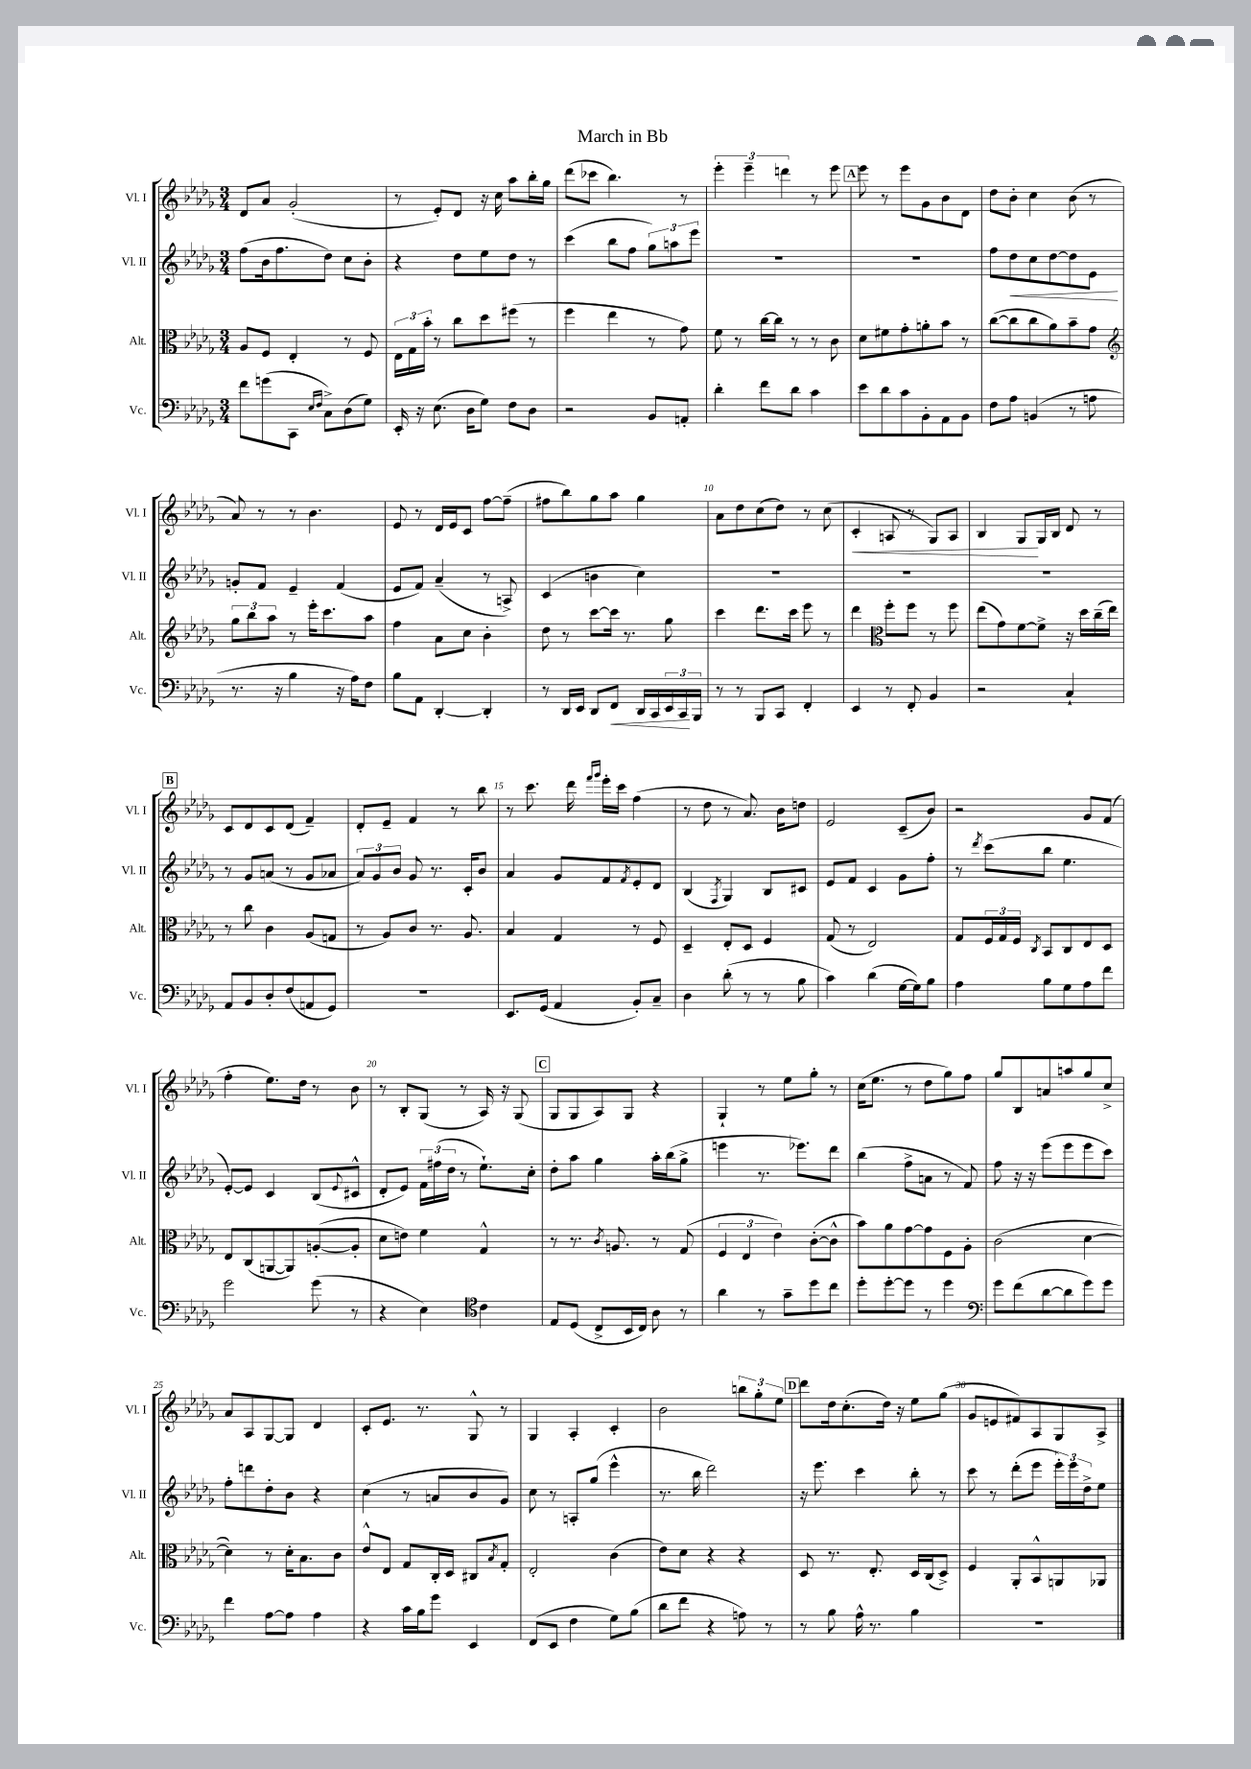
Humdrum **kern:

**kern	**dynam	**kern	**kern	**dynam	**kern	**dynam
*part4	*part4	*part3	*part2	*part2	*part1	*part1
*staff4	*staff4	*staff3	*staff2	*staff2	*staff1	*staff1
*I"Vc.	*	*I"Alt.	*I"Vl. II	*	*I"Vl. I	*
*I'Vc.	*	*I'Alt.	*I'Vl. II	*	*I'Vl. I	*
*clefF4	*	*clefC3	*clefG2	*	*clefG2	*
*k[b-e-a-d-g-]	*	*k[b-e-a-d-g-]	*k[b-e-a-d-g-]	*	*k[b-e-a-d-g-]	*
*M3/4	*	*M3/4	*M3/4	*	*M3/4	*
=1	=1	=1	=1	=1	=1	=1
8f\L	.	8A-/L	(8ff\L	.	8d-/L	.
(8gn\	.	8F/J	16b-\k	.	8a-/J	.
.	.	.	8.ff\	.	.	.
8CC\J	.	4E-'/	.	.	(2g-'/	.
16qqE-/LL	.	.	.	.	.	.
16qqF/JJ	.	.	.	.	.	.
8C^\L)	.	.	8dd-\J)	.	.	.
(8D-\	.	8r	8cc\L	.	.	.
8G-\J)	.	8F/	8b-'\J	.	.	.
=2	=2	=2	=2	=2	=2	=2
16EE-'/	.	24E-\LL	4r	.	8r	.
.	.	24G-\	.	.	.	.
16r	.	.	.	.	.	.
.	.	24b-'\JJ	.	.	.	.
(8.E-\	.	8r	.	.	8e-'/L)	.
.	.	8cc\L	8dd-\L	.	8d-/J	.
16D-\KL	.	.	.	.	.	.
8G-\J)	.	8dd-\	8ee-\	.	16r	.
.	.	.	.	.	16cc\	.
8F\L	.	(8ff#X\J	8dd-\J	.	8aa-\L	.
8D-\J	.	8r	8r	.	16bb-'\L	.
.	.	.	.	.	16gg-\JJ	.
=3	=3	=3	=3	=3	=3	=3
2r	.	4ff\	(4ccc\	.	(8ddd-\L	.
.	.	.	.	.	8ccc-X\J	.
.	.	4ee-\	8bb-\L	.	4.bb-\)	.
.	.	.	8ff\J	.	.	.
8BB-/L	.	8r	12gg-\L)	.	.	.
.	.	.	12aan\	.	.	.
8AAn'/J	.	8g-\)	.	.	8r	.
.	.	.	12eee-\J	.	.	.
=4	=4	=4	=4	=4	=4	=4
4d-'\	.	8f\	2.r	.	6eee-'\	.
.	.	8r	.	.	.	.
.	.	.	.	.	6eee-~\	.
8f\L	.	[16cc\LL	.	.	.	.
.	.	16cc\JJ]	.	.	.	.
.	.	.	.	.	6dddn\	.
8d-\J	.	8r	.	.	.	.
4c\	.	8r	.	.	8r	.
.	.	8c\	.	.	8eee-\	.
!!LO:REH:place=s1:t=A
=5	=5	=5	=5	=5	=5	=5
8e-\L	.	8d-\L	2.r	.	8eee-\	.
8d-\	.	8f#X\	.	.	8r	.
8c\	.	8g-'\	.	.	8eee-\L	.
8BB-'\	.	8an'\	.	.	8g-\	.
8AA-\	.	8b-\J	.	.	8b-\	.
8BB-\J	.	8r	.	.	8d-\J	.
=6	=6	=6	=6	=6	=6	=6
8F\L	.	([8cc\L	8ff\L	.	8dd-\L	.
!	!	!	!	!LO:HP:b	!	!
8A-\J	.	8cc\]	8dd-\	<	8b-'\J	.
(4BBn/	.	8cc\	8cc\	.	4cc\	.
.	.	8a-\)	[8dd-\	.	.	.
8r	.	8b-~\	8dd-\]	.	(8b-\	.
8An\	.	8g-\J	8e-\J	.	8r	.
.	.	.	.	[	.	.
!!LO:LB:g=z
=7	=7	=7	=7	=7	=7	=7
*	*	*clefG2	*	*	*	*
8.r	.	12gg-\L	8gn'/L	.	8a-/)	.
.	.	12bb-\	.	.	.	.
.	.	.	8f/J	.	8r	.
.	.	12aa-\J	.	.	.	.
16r	.	.	.	.	.	.
4B-\	.	8r	4e-~/	.	8r	.
.	.	16eee-'\KL	.	.	4.b-\	.
.	.	8.ccc\	.	.	.	.
16r	.	.	(4f/	.	.	.
16A-\KL)	.	.	.	.	.	.
8F\J	.	8aa-\J	.	.	.	.
=8	=8	=8	=8	=8	=8	=8
8B-\L	.	4ff\	8e-/L	.	8e-/	.
8AA-\J	.	.	8f/J)	.	8r	.
[4DD-'/	.	8a-\L	(4a-~/	.	16d-/LL	.
.	.	.	.	.	16e-/J	.
.	.	8cc\J	.	.	8c/J	.
4DD-'/]	.	4b-'\	8r	.	[8ff\L	.
.	.	.	8An^/)	.	(8ff~\J]	.
=9	=9	=9	=9	=9	=9	=9
8r	.	8dd-\	(4c/	.	8ff#X\L	.
16DD-/LL	.	8r	.	.	8bb-\)	.
16EE-/JJ	.	.	.	.	.	.
8DD-/L	.	[8ccc\L	4bn\	.	8gg-\	.
!	!LO:HP:b	!	!	!	!	!
8FF/J	<	16ccc\Jk]	.	.	8aa-\J	.
.	.	8.r	.	.	.	.
16DD-/LL	.	.	4cc\)	.	4gg-\	.
16CC/	.	.	.	.	.	.
24EE-/	.	8gg-\	.	.	.	.
24CC/	.	.	.	.	.	.
24BBB-/JJ	[	.	.	.	.	.
=10	=10	=10	=10	=10	=10	=10
8r	.	4ccc\	2.r	.	8a-\L	.
8r	.	.	.	.	8dd-\	.
8BBB-/L	.	8.ddd-\L	.	.	(8cc\	.
8CC/J	.	.	.	.	8dd-\J)	.
.	.	16ccc\Jk	.	.	.	.
4FF'/	.	8eee-\	.	.	8r	.
.	.	8r	.	.	(8cc\	.
=11	=11	=11	=11	=11	=11	=11
!	!	!	!	!	!	!LO:HP:b
4EE-/	.	4ddd-\	2.r	.	4c'/	<
*	*	*clefC3	*	*	*	*
8r	.	8ff'\L	.	.	8An/	.
8FF'/	.	8ff\J	.	.	8r	.
4BB-/	.	8r	.	.	8G-/L)	.
.	.	8ff\	.	.	8A/J	.
=12	=12	=12	=12	=12	=12	=12
2r	.	(8ee-\L	2.r	.	4B-/	.
.	.	8g-\)	.	.	.	.
.	.	[8f\	.	.	8G-/L	.
.	.	8f^\J]	.	.	16G-/L	[
.	.	.	.	.	16B-/JJ	.
4C`/	.	16r	.	.	8d-/	.
.	.	16dd-\LL	.	.	.	.
.	.	(16cc~\	.	.	8r	.
.	.	16ee-\JJ)	.	.	.	.
!!LO:LB:g=z
!!LO:REH:place=s1:t=B
=13	=13	=13	=13	=13	=13	=13
8AA-/L	.	8r	8r	.	8c/L	.
8BB-/	.	8cc\	8g-/L	.	8d-/	.
8D-'/	.	4c\	(8an/J	.	8c/	.
(8F/	.	.	8r	.	(8d-/J	.
8AAn/	.	(8A-/L	8g-/L	.	4f~/)	.
8GG-/J)	.	8Gn/J	8a-X/J	.	.	.
=14	=14	=14	=14	=14	=14	=14
2.r	.	8r	12a-/L)	.	8d-'/L	.
.	.	.	12g-/	.	.	.
.	.	8A-/L)	.	.	8e-~/J	.
.	.	.	12b-/J	.	.	.
.	.	8c/J	8g-/	.	4f/	.
.	.	8.r	8.r	.	.	.
.	.	.	.	.	8r	.
.	.	8.A-/	16c'/KL	.	.	.
.	.	.	8b-/J	.	8bb-\	.
=15	=15	=15	=15	=15	=15	=15
8.EE-/L	.	4B-/	4a-/	.	8r	.
.	.	.	.	.	8.ccc\	.
(16GG-/Jk	.	.	.	.	.	.
4AA-/	.	4G-/	8g-/L	.	.	.
.	.	.	.	.	16ddd-\	.
.	.	.	.	.	16qqfff/LL	.
.	.	.	.	.	16qqggg-/JJ	.
.	.	.	8f/	.	16eee-'\LL	.
.	.	.	.	.	16ccc\JJ	.
.	.	.	8qf/	.	.	.
8BB-'/L)	.	8r	8e-'/	.	(4ff\	.
8C~/J	.	8F/	8d-/J	.	.	.
=16	=16	=16	=16	=16	=16	=16
4D-\	.	4D-~/	(4B-/	.	8r	.
.	.	.	.	.	8dd-\	.
.	.	.	8qF/	.	.	.
(8d-'\	.	8E-'/L	4G-/)	.	8r	.
8r	.	8D-/J	.	.	8.a-/)	.
8r	.	4F/	8B-/L	.	.	.
.	.	.	.	.	16b-\KL	.
8B-\	.	.	8c#X/J	.	8ddn\J	.
=17	=17	=17	=17	=17	=17	=17
4c\)	.	(8G-/	8e-/L	.	2e-/	.
.	.	8r	8f/J	.	.	.
(4d-\	.	2E-/)	4c/	.	.	.
[16G-\LL	.	.	8g-\L	.	(8c~/L	.
16G-\J])	.	.	.	.	.	.
8B-\J	.	.	8ff'\J	.	8b-/J)	.
=18	=18	=18	=18	=18	=18	=18
4A-\	.	8G-/L	8r	.	2r	.
.	.	.	8qddd-/	.	.	.
.	.	24F/L	(8ccc\L	.	.	.
.	.	24G-/	.	.	.	.
.	.	24F/JJ	.	.	.	.
.	.	8qC/	.	.	.	.
8B-\L	.	8BB-/L	8bb-\J	.	.	.
8G-\	.	8C/	4.ee-\	.	.	.
8A-\	.	8E-/	.	.	8g-/L	.
8f\J	.	8D-/J	.	.	(8f/J	.
!!LO:LB:g=z
=19	=19	=19	=19	=19	=19	=19
2g-\	.	8E-/L	[8e-'/L)	.	4ff'\	.
.	.	(8C/	8e-/J]	.	.	.
.	.	[8AAn/	4c/	.	8.ee-\L)	.
.	.	8AA/])	.	.	.	.
.	.	.	.	.	16dd-\Jk	.
(8g-\	.	([8An'/	(8B-/L	.	8r	.
.	.	.	8qqe-/	.	.	.
8r	.	8A'/J]	8c#X^^/J	.	8b-\	.
=20	=20	=20	=20	=20	=20	=20
4r	.	8d-\L	8d-'/L	.	8r	.
.	.	8en\J)	8e-/J)	.	8B-'/L	.
4E-\)	.	4f\	24f\LL	.	(8G-/J	.
.	.	.	(24ff#X\	.	.	.
.	.	.	24dd-\JJ	.	.	.
.	.	.	8r	.	8r	.
*clefC4	*	*	*	*	*	*
4c\	.	4G-^^/	8.ee-`\L)	.	16A-/)	.
.	.	.	.	.	16r	.
.	.	.	.	.	(8G-/	.
.	.	.	16cc'\Jk	.	.	.
!!LO:REH:place=s1:t=C
=21	=21	=21	=21	=21	=21	=21
8E-/L	.	8r	8dd-'\L	.	8G-/L	.
(8D-/J	.	8.r	8aa-\J	.	8G-/	.
8C^/L	.	.	4gg-\	.	8A-/)	.
.	.	8qc/	.	.	.	.
.	.	8.An/	.	.	.	.
16BB-/L	.	.	.	.	8G-/J	.
16C/JJ)	.	.	.	.	.	.
8A-\	.	8r	16aa-'\LL	.	4r	.
.	.	.	(16bb-\J	.	.	.
8r	.	(8G-/	8gg-^\J	.	.	.
=22	=22	=22	=22	=22	=22	=22
4a-\	.	6F/	4eeen\	.	4G-`/	.
.	.	6E-/	.	.	.	.
8r	.	.	8.r	.	8r	.
.	.	6e-\)	.	.	.	.
8g-~\L	.	.	.	.	8ee-\L	.
.	.	.	8.eee-X\L)	.	.	.
8dd-\	.	([8c'\L	.	.	8gg-'\J	.
8cc\J	.	8c^^\J]	8ddd-\J	.	8r	.
=23	=23	=23	=23	=23	=23	=23
8dd-'\L	.	8b-\L)	(4bb-\	.	(16cc\KL	.
.	.	.	.	.	8.ee-\J	.
[8dd-'\	.	8a-\	.	.	.	.
8dd-\J]	.	[8g-\	8ff^\L	.	8r	.
8r	.	8g-\]	8an\J	.	8dd-\L	.
4dd-\	.	8F\	8r	.	8gg-\)	.
.	.	8A-'\J	8f/)	.	8ff\J	.
=24	=24	=24	=24	=24	=24	=24
*clefF4	*	*	*	*	*	*
8g-\L	.	(2c\	8ff\	.	8gg-/L	.
(8f\	.	.	16r	.	8B-/	.
.	.	.	16r	.	.	.
[8d-\	.	.	(8eee-\L	.	8an/	.
8d-\]	.	.	8eee-\	.	8aan/	.
8g-\)	.	[4d-\	8eee-\	.	8gg-/	.
8g-\J	.	.	8ccc\J)	.	8cc^/J	.
!!LO:LB:g=z
=25	=25	=25	=25	=25	=25	=25
4f\	.	4d-\])	8ff'\L	.	8a-/L	.
.	.	.	8dddn\	.	8A-/	.
[8A-\L	.	8r	8dd-'\	.	[8G-/	.
8A-\J]	.	16d-'\KL	8b-\J	.	8G-/J]	.
.	.	8.B-\	.	.	.	.
4A-\	.	.	4r	.	4d-/	.
.	.	8c\J	.	.	.	.
=26	=26	=26	=26	=26	=26	=26
4r	.	8e-^^/L	(4cc\	.	8c'/L	.
.	.	8E-/J	.	.	8.e-/J	.
16c\LL	.	8G-/L	8r	.	.	.
16B-\J	.	.	.	.	8.r	.
8g-\J	.	16C'/L	8an/L	.	.	.
.	.	16D-/JJ	.	.	.	.
4EE-/	.	8C#X/L	8b-/	.	8G-^^/	.
.	.	8qB-/	.	.	.	.
.	.	8G-'/J	8g-/J)	.	8r	.
=27	=27	=27	=27	=27	=27	=27
(8FF/L	.	2E-'/	8cc\	.	4G-/	.
8EE-/J	.	.	8r	.	.	.
4F\	.	.	8An'/L	.	4A-'/	.
.	.	.	(8gg-/J	.	.	.
8G-\L)	.	(4c\	4eee-^^\	.	4c'/	.
(8B-\J	.	.	.	.	.	.
=28	=28	=28	=28	=28	=28	=28
8d-\L	.	8e-\L)	8.r	.	2b-\	.
8f\J	.	8d-\J	.	.	.	.
.	.	.	16bb-\	.	.	.
4r	.	4r	2ddd-\)	.	.	.
8An\)	.	4r	.	.	12bbn\L	.
.	.	.	.	.	12gg-'\	.
8r	.	.	.	.	.	.
.	.	.	.	.	12ee-\J	.
!!LO:REH:place=s1:t=D
=29	=29	=29	=29	=29	=29	=29
8r	.	8D-/	16r	.	8ddd-\L	.
.	.	.	8.eee-\	.	.	.
8B-\	.	8.r	.	.	16dd-\k	.
.	.	.	.	.	(8.cc'\	.
16A-^^\	.	.	4ccc\	.	.	.
8.r	.	8.E-'/	.	.	.	.
.	.	.	.	.	16dd-\Jk)	.
.	.	.	.	.	16r	.
4B-\	.	16D-/LL	8bb-'\	.	8ee-\L	.
.	.	(16C/J	.	.	.	.
.	.	8D-^/J)	8r	.	(8gg-\J	.
=30	=30	=30	=30	=30	=30	=30
2.r	.	4F/	8ccc\	.	8g-/L	.
.	.	.	8r	.	8en/	.
.	.	8AA-'/L	(8ddd-'\L	.	8f#X/)	.
.	.	8BB-^^/	8eee-\J	.	8A-/	.
.	.	8AAn/	24eee-'\LL)	.	8G-/	.
.	.	.	24eee-\	.	.	.
.	.	.	24dd-^\J	.	.	.
.	.	8AA-X/J	8ee-\J	.	8A-^/J	.
==	==	==	==	==	==	==
*-	*-	*-	*-	*-	*-	*-
